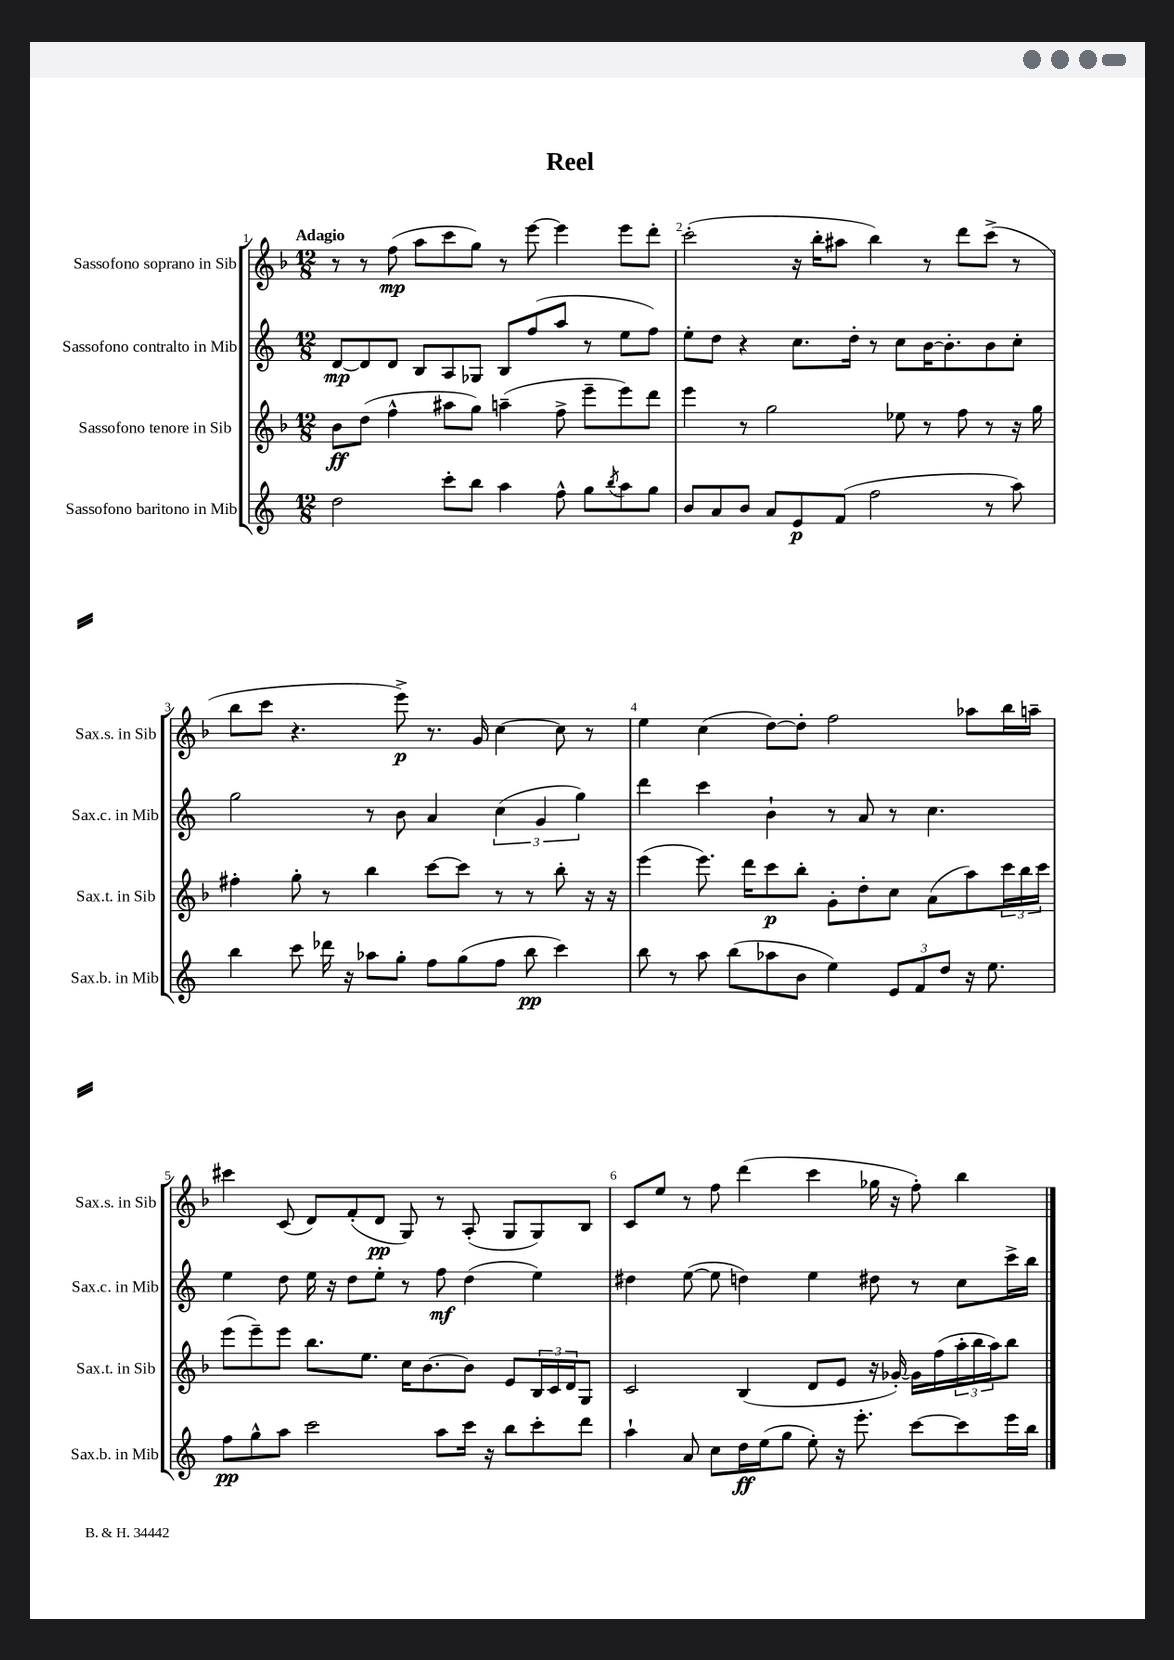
\header { title = "Reel" }
<<
\new StaffGroup <<
\new Staff = "s0" \with { instrumentName = "Sassofono soprano in Sib" shortInstrumentName = "Sax.s. in Sib" } {
    \clef treble \key f \major \numericTimeSignature \time 12/8 \tempo "Adagio"
    r8 r8 f''8\mp( a''8 c'''8 g''8) r8 e'''8~ e'''4 e'''8 d'''8-. |
    c'''2-.( r16 bes''16-. ais''8 bes''4) r8 d'''8 c'''8->( r8 |
    bes''8 c'''8 r4. e'''8->\p) r8. g'16 c''4~ c''8 r8 |
    e''4 c''4( d''8~) d''8-. f''2 aes''8 bes''16 a''16-- |
    cis'''4 c'8( d'8) f'8-.( d'8\pp g8) r8 a8-.( g8 g8) bes8 |
    c'8 e''8 r8 f''8 d'''4( c'''4 ges''16 r16 f''8-.) bes''4 \bar "|." |
}
\new Staff = "s1" \with { instrumentName = "Sassofono contralto in Mib" shortInstrumentName = "Sax.c. in Mib" } {
    \clef treble \key c \major \numericTimeSignature \time 12/8
    d'8~\mp d'8 d'8 b8 a8 ges8 b8 f''8( a''8 r8 e''8 f''8) |
    e''8-. d''8 r4 c''8. d''16-. r8 c''8 b'16~ b'8.-. b'8 c''8-. |
    g''2 r8 b'8 a'4 \tuplet 3/2 { c''4( g'4 g''4) } |
    d'''4 c'''4 b'4-! r8 a'8 r8 c''4. |
    e''4 d''8 e''16 r16 d''8 e''8-. r8 f''8\mf d''4( e''4) |
    dis''4 e''8~( e''8 d''4) e''4 dis''8 r8 c''8 c'''16-> b''16 \bar "|." |
}
\new Staff = "s2" \with { instrumentName = "Sassofono tenore in Sib" shortInstrumentName = "Sax.t. in Sib" } {
    \clef treble \key f \major \numericTimeSignature \time 12/8
    bes'8\ff d''8( f''4-^ ais''8 g''8) a''4--( f''8-> e'''8-- e'''8) d'''8 |
    e'''4 r8 g''2 ees''8 r8 f''8 r8 r16 g''16 |
    fis''4-. g''8-. r8 bes''4 c'''8~ c'''8 r8 r8 bes''8-. r16 r16 |
    e'''4( e'''8.) d'''16 c'''8\p bes''8-. g'8-. d''8-. c''8 a'8( a''8) \tuplet 3/2 { c'''16 bes''16 c'''16 } |
    e'''8( e'''8--) e'''8 bes''8. e''8. c''16 bes'8.~ bes'8 e'8 \tuplet 3/2 { bes16 c'16 d'16 } g8 |
    c'2 bes4( d'8 e'8 r16 ges'16~-.) ges'16 f''16( \tuplet 3/2 { a''16-. bes''16 a''16) } bes''8 \bar "|." |
}
\new Staff = "s3" \with { instrumentName = "Sassofono baritono in Mib" shortInstrumentName = "Sax.b. in Mib" } {
    \clef treble \key c \major \numericTimeSignature \time 12/8
    d''2 c'''8-. b''8 a''4 f''8-^ g''8 \acciaccatura { b''8 } a''8 g''8 |
    b'8 a'8 b'8 a'8 e'8\p f'8( f''2 r8 a''8) |
    b''4 c'''8 des'''16 r16 aes''8 g''8-. f''8 g''8( f''8 b''8\pp c'''4) |
    b''8 r8 a''8 b''8( aes''8 b'8 e''4) \tuplet 3/2 { e'8 f'8 d''8 } r16 e''8. |
    f''8\pp g''8-^ a''8 c'''2 a''8 c'''16 r16 b''8 c'''8-. d'''8 |
    a''4-! a'8 c''8 d''16\ff e''16( g''8 e''8-.) r16 e'''8.-. c'''8~ c'''8 e'''16 b''16 \bar "|." |
}
>>
>>
\layout { \context { \Score \override BarNumber.break-visibility = ##(#f #t #t) barNumberVisibility = #all-bar-numbers-visible } }
